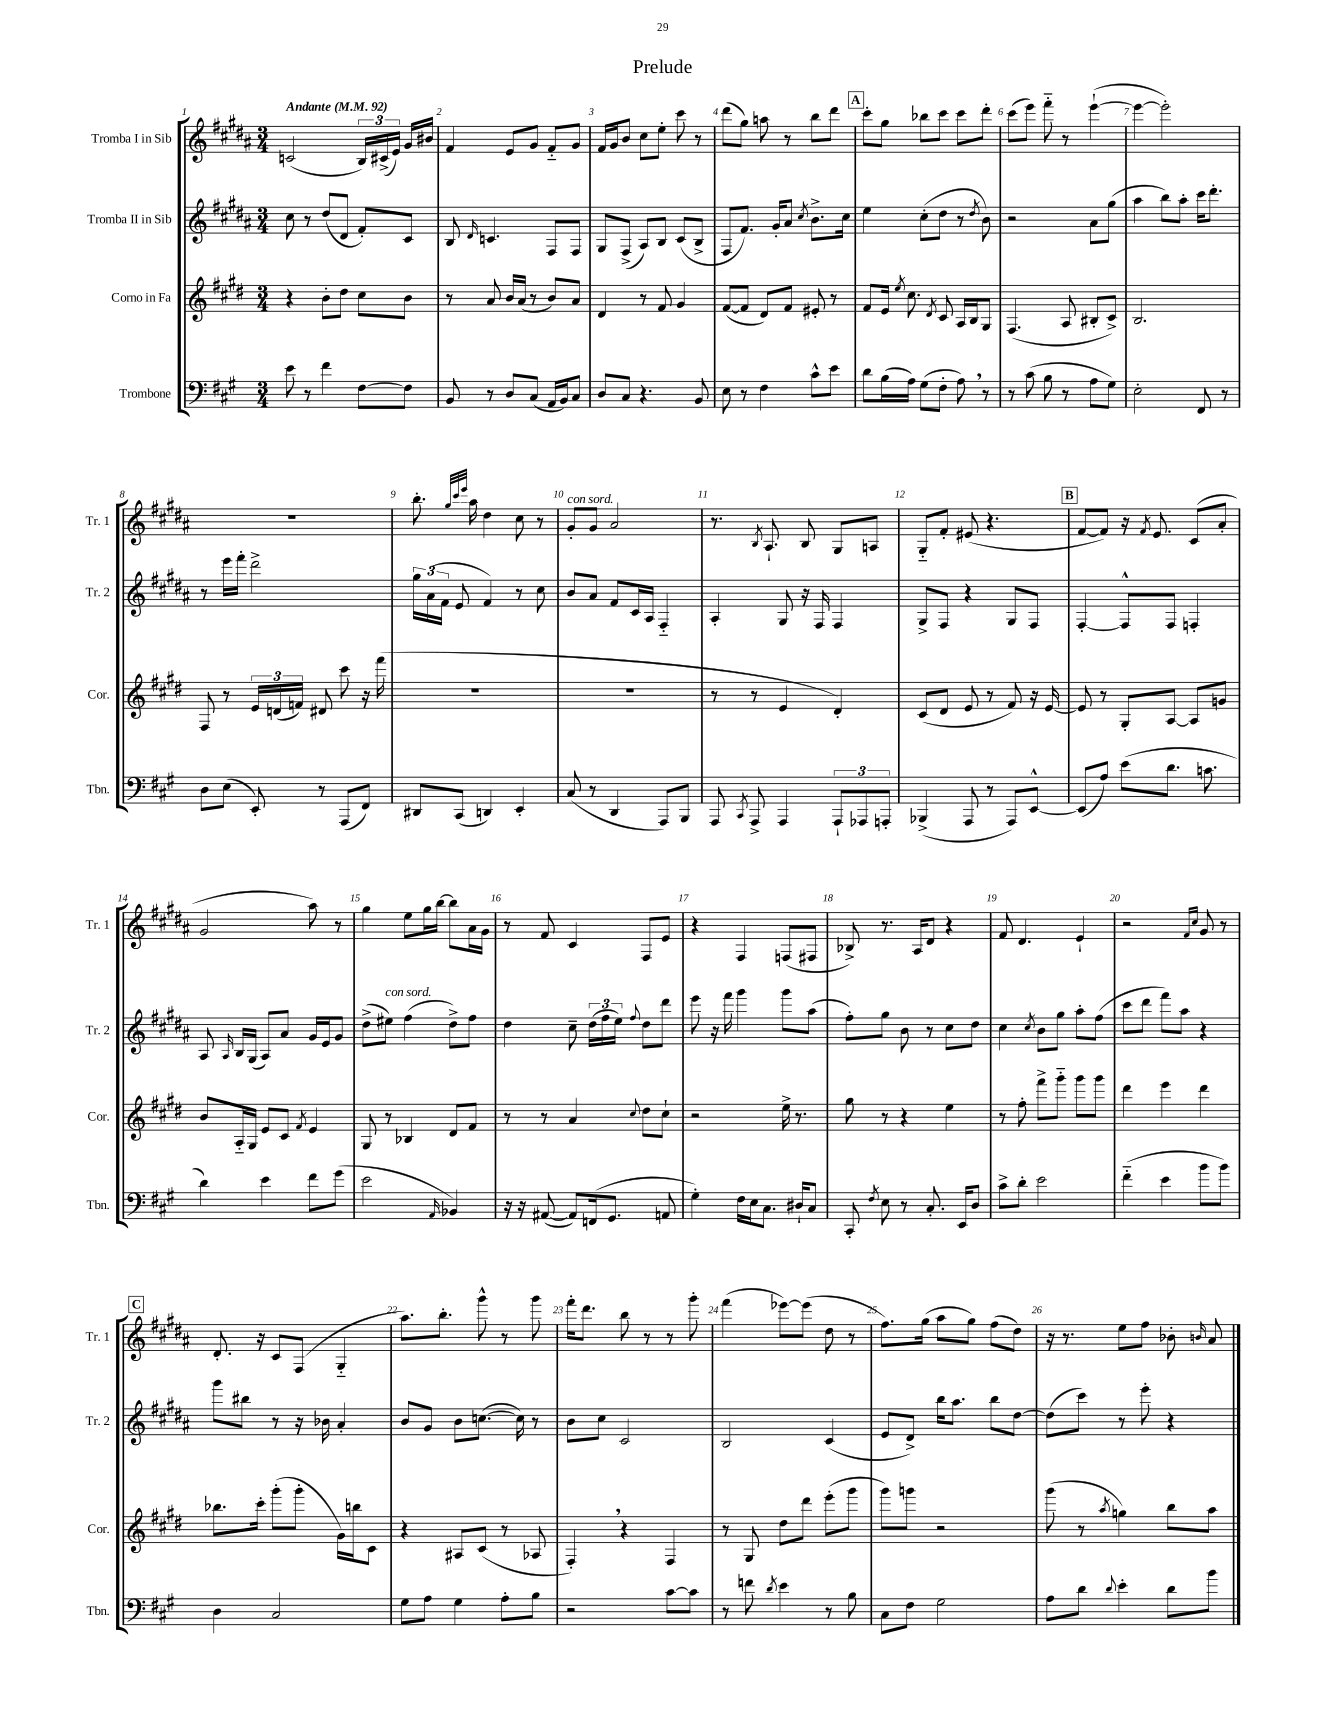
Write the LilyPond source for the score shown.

\header { title = "Prelude" }
<<
\new StaffGroup <<
\new Staff = "s0" \with { instrumentName = "Tromba I in Sib" shortInstrumentName = "Tr. 1" } {
    \clef treble \key b \major \numericTimeSignature \time 3/4 \tempo "Andante" 4 = 92
    \autoBeamOff c'2( \tuplet 3/2 { b16[) cis'16->( e'16]) } gis'16[ bis'16] |
    fis'4 e'8[ gis'8] fis'8[-_ gis'8] |
    fis'16[ gis'16 b'8] cis''8[ e''8]-. cis'''8 r8 |
    dis'''8[( gis''8]) a''8 r8 b''8[ dis'''8] |
    \mark \markup { \box "A" } cis'''8[-. gis''8] bes''8[ cis'''8] cis'''8[ dis'''8]-. |
    cis'''8[( e'''8]) fis'''8-_ r8 e'''4~-!( |
    e'''4~ e'''2-.) |
    R2. |
    b''8.-. \grace { gis''32[ cis'''32 e'''32] } ais''16 dis''4 cis''8 r8 |
    gis'8[-.^\markup { \italic "con sord." } gis'8] ais'2 |
    r8. \acciaccatura { b8 } ais8.-! b8 gis8[ a8] |
    gis8[-_ fis'8]-. eis'8( r4. |
    \mark \markup { \box "B" } fis'8[~ fis'8]) r16 \acciaccatura { fis'8 } e'8. cis'8[( ais'8]-. |
    gis'2 ais''8) r8 |
    gis''4 e''8[ gis''16 b''16]~ b''8[ ais'16 gis'16] |
    r8 fis'8 cis'4 fis8[ e'8] |
    r4 fis4 f8[( fis8] |
    bes8->) r8. ais16[ dis'8] r4 |
    fis'8 dis'4. e'4-! |
    r2 \grace { fis'16[ cis''16] } gis'8 r8 |
    \mark \markup { \box "C" } dis'8.-. r16 cis'8[ fis8]( gis4-_ |
    ais''8.[) b''8.]-. gis'''8-^ r8 gis'''8 |
    fis'''16[-. dis'''8.] b''8 r8 r8 gis'''8-. |
    fis'''4( ees'''8[~) ees'''8]( dis''8 r8 |
    fis''8.[) gis''16]( ais''8[ gis''8]) fis''8[( dis''8]) |
    r16 r8. e''8[ fis''8] bes'8-. \grace { b'16 } ais'8 \bar "|." |
}
\new Staff = "s1" \with { instrumentName = "Tromba II in Sib" shortInstrumentName = "Tr. 2" } {
    \clef treble \key b \major \numericTimeSignature \time 3/4
    \autoBeamOff cis''8 r8 dis''8[( dis'8] fis'8[-.) cis'8] |
    b8 \grace { dis'16 } c'4. fis8[ fis8] |
    gis8[ fis8]->( ais8[) b8] cis'8[( b8]-> |
    fis8[ fis'8.]) gis'16[-. ais'8] \acciaccatura { cis''8 } b'8.[-> cis''16] |
    \mark \markup { \box "A" } e''4 cis''8[-.( dis''8] r8 \acciaccatura { dis''8 } b'8) |
    r2 ais'8[ gis''8]( |
    ais''4 b''8[) ais''8]-. cis'''16[ dis'''8.]-. |
    r8 e'''16[ fis'''16]-. dis'''2-> |
    \tuplet 3/2 { gis''16[ ais'16( fis'16] } e'8 fis'4) r8 cis''8 |
    b'8[ ais'8] fis'8[ cis'16 ais16] fis4-_ |
    ais4-. gis8 r16 fis16 fis4 |
    gis8[-> fis8] r4 gis8[ fis8] |
    \mark \markup { \box "B" } fis4~-. fis8[-^ fis8] f4-. |
    ais8 \grace { ais16 } b16[ gis16]( ais8[) ais'8] gis'16[ e'16 gis'8] |
    dis''8[->( eis''8]^\markup { \italic "con sord." }) fis''4( dis''8[->) fis''8] |
    dis''4 cis''8-- \tuplet 3/2 { dis''16[( fis''16 e''16]) } \appoggiatura { fis''8 } dis''8[ dis'''8] |
    e'''8 r16 fis'''16 gis'''4 gis'''8[ ais''8]( |
    fis''8[-.) gis''8] b'8 r8 cis''8[ dis''8] |
    cis''4 \acciaccatura { cis''8 } b'8[ gis''8] ais''8[-. fis''8]( |
    cis'''8[ dis'''8] fis'''8[) ais''8] r4 |
    \mark \markup { \box "C" } gis'''8[ bis''8] r8 r16 bes'16 ais'4-. |
    b'8[ gis'8] b'8[ c''8.]~( c''16) r8 |
    b'8[ cis''8] cis'2 |
    b2 cis'4( |
    e'8[ dis'8]->) b''16[ ais''8.] b''8[ dis''8]~ |
    dis''8[( cis'''8]) r8 e'''8-. r4 \bar "|." |
}
\new Staff = "s2" \with { instrumentName = "Corno in Fa" shortInstrumentName = "Cor." } {
    \clef treble \key e \major \numericTimeSignature \time 3/4
    \autoBeamOff r4 b'8[-. dis''8] cis''8[ b'8] |
    r8 a'8 b'16[ a'16]( r8 b'8[) a'8] |
    dis'4 r8 fis'8 gis'4 |
    fis'8[~( fis'8] dis'8[) fis'8] eis'8-. r8 |
    \mark \markup { \box "A" } fis'8[ e'16] \acciaccatura { e''8 } cis''8. \acciaccatura { dis'8 } cis'8 a16[ b16 gis8] |
    fis4.( a8 bis8[-. cis'8]->) |
    b2. |
    fis8 r8 \tuplet 3/2 { e'16[ d'16( f'16]) } dis'8 cis'''8 r16 fis'''16( |
    R2. |
    R2. |
    r8 r8 e'4 dis'4-.) |
    cis'8[( dis'8] e'8 r8 fis'8) r16 e'16~ |
    \mark \markup { \box "B" } e'8 r8 gis8[-. a8]~ a8[ g'8] |
    b'8[ a16-_ gis16] e'8[ cis'8] \acciaccatura { fis'8 } e'4 |
    gis8 r8 bes4 dis'8[ fis'8] |
    r8 r8 a'4 \appoggiatura { cis''8 } dis''8[ cis''8]-! |
    r2 e''16-> r8. |
    gis''8 r8 r4 e''4 |
    r8 fis''8-. fis'''8[-> gis'''8]-_ gis'''8[ gis'''8] |
    dis'''4 e'''4 dis'''4 |
    \mark \markup { \box "C" } bes''8.[ cis'''16]-. gis'''8[-.( gis'''8]-. gis'16[) b''16 cis'8] |
    r4 ais8[ cis'8]( r8 aes8 |
    fis4-.) \breathe r4 fis4 |
    r8 gis8 dis''8[ dis'''8] e'''8[-.( gis'''8] |
    gis'''8[) g'''8] r2 |
    gis'''8( r8 \acciaccatura { a''8 } g''4) b''8[ a''8] \bar "|." |
}
\new Staff = "s3" \with { instrumentName = "Trombone" shortInstrumentName = "Tbn." } {
    \clef bass \key a \major \numericTimeSignature \time 3/4
    \autoBeamOff e'8 r8 fis'4 fis8[~ fis8] |
    b,8 r8 d8[ cis8]( a,16[ b,16) cis8] |
    d8[ cis8] r4. b,8 |
    e8 r8 fis4 cis'8[-^ e'8] |
    \mark \markup { \box "A" } d'8[ b16( a16]) gis8[( fis8]-. a8) \breathe r8 |
    r8 cis'8( b8 r8 a8[ gis8]) |
    e2-. fis,8 r8 |
    d8[ e8]( e,8-.) r8 a,,8[( fis,8]) |
    dis,8[ cis,8]( d,4) e,4-. |
    cis8( r8 d,4 a,,8[) b,,8] |
    a,,8 \acciaccatura { cis,8 } a,,8-> a,,4 \tuplet 3/2 { a,,8[-! aes,,8 a,,8]-. } |
    bes,,4->( a,,8 r8 a,,8[) e,8]~-^ |
    \mark \markup { \box "B" } e,8[( a8]) e'8[( d'8.] c'8. |
    d'4) e'4 fis'8[ gis'8]( |
    e'2 \grace { a,16 } bes,4) |
    r16 r16 ais,8~( ais,8[) f,16( gis,8.] a,8 |
    gis4-.) fis16[ e16 cis8.] dis16[-! cis8] |
    cis,8-. \acciaccatura { fis8 } e8 r8 cis8.-. e,16[ d8] |
    cis'8[-> d'8]-. e'2 |
    fis'4-_( e'4 b'8[ b'8]) |
    \mark \markup { \box "C" } d4 cis2 |
    gis8[ a8] gis4 a8[-. b8] |
    r2 cis'8[~ cis'8] |
    r8 f'8 \acciaccatura { d'8 } e'4 r8 b8 |
    cis8[ fis8] gis2 |
    a8[ d'8] \appoggiatura { d'8 } e'4-. d'8[ b'8] \bar "|." |
}
>>
>>
\layout { \context { \Score \override BarNumber.break-visibility = ##(#f #t #t) barNumberVisibility = #all-bar-numbers-visible } }
